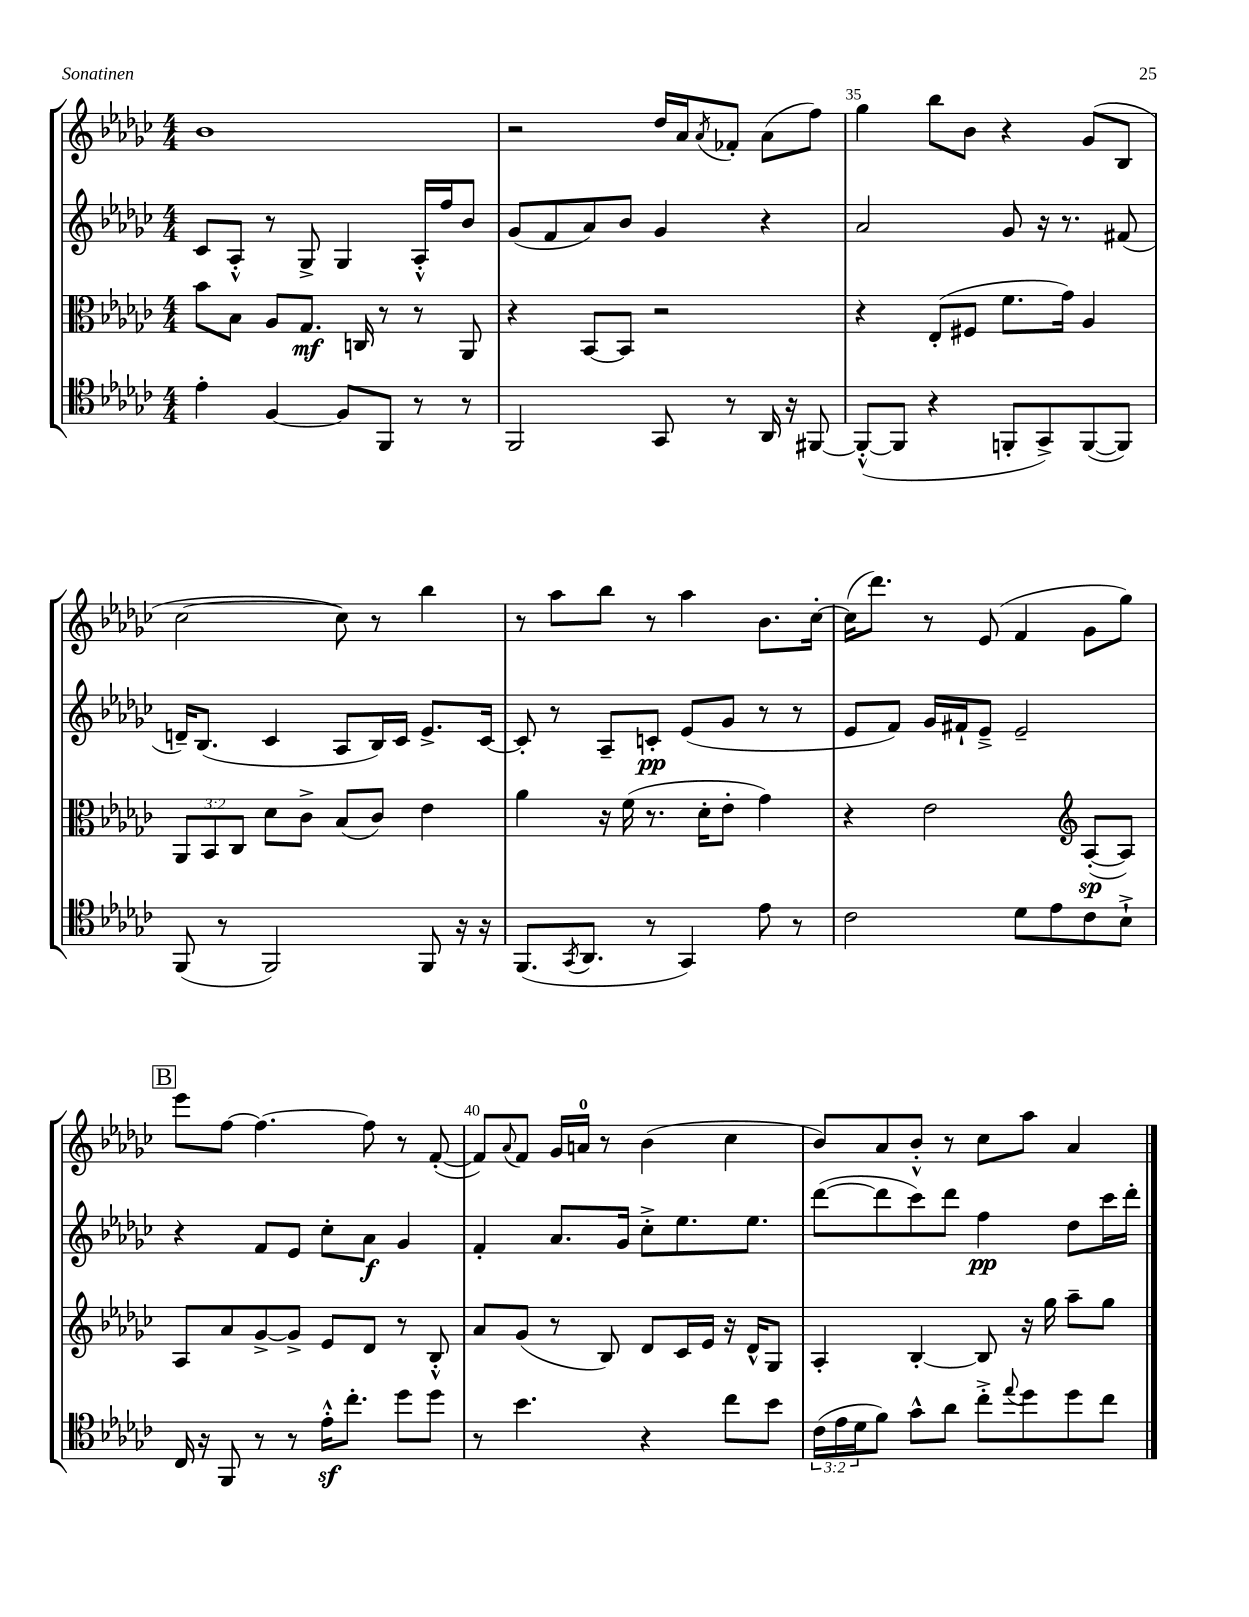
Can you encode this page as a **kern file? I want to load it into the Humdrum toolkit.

**kern	**kern	**kern	**kern
*staff4	*staff3	*staff2	*staff1
*clefC4	*clefC3	*clefG2	*clefG2
*k[b-e-a-d-g-c-]	*k[b-e-a-d-g-c-]	*k[b-e-a-d-g-c-]	*k[b-e-a-d-g-c-]
*M4/4	*M4/4	*M4/4	*M4/4
4e-'	8b-	8c-	1b-
.	8B-	8A-'^^	.
[4F	8A-	8r	.
.	8.G-	8G-^	.
8F]	.	4G-	.
.	16C	.	.
8FF	8r	.	.
8r	8r	16A-'^^	.
.	.	16ff	.
8r	8AA-	8b-	.
=	=	=	=
2FF	4r	(8g-	2r
.	.	8f	.
.	[8BB-	8a-)	.
.	8BB-]	8b-	.
8GG-	2r	4g-	16dd-
.	.	.	16a-
.	.	.	8qa-
8r	.	.	8f-'
16AA-	.	4r	(8a-
16r	.	.	.
[8FF#	.	.	8ff)
=	=	=	=
(8FF#'^^_	4r	2a-	4gg-
8FF#]	.	.	.
4r	(8E-'	.	8bb-
.	8F#	.	8b-
8FF'	8.f	8g-	4r
8GG-^)	.	16r	.
.	16g-)	8.r	.
([8FF	4A-	.	(8g-
8FF])	.	(8f#	8B-
=	=	=	=
(8FF	12AA-	16d~)	[2cc-
.	.	(8.B-	.
.	12BB-	.	.
8r	.	.	.
.	12C-	.	.
2FF)	8d-	4c-	.
.	8c-^	.	.
.	(8B-	8A-	8cc-])
.	8c-)	16B-)	8r
.	.	16c-	.
8FF	4e-	8.e-^	4bb-
16r	.	.	.
16r	.	[16c-	.
=	=	=	=
(8.FF	4a-	8c-']	8r
.	.	8r	8aa-
8qGG-	.	.	.
8.AA-	.	.	.
.	16r	8A-~	8bb-
.	(16f	.	.
8r	8.r	8c'	8r
4GG-)	.	(8e-	4aa-
.	16d-'	.	.
.	8e-'	8g-	.
8e-	4g-)	8r	8.b-
8r	.	8r	.
.	.	.	[16cc-'
=	=	=	=
2c-	4r	8e-	(16cc-]
.	.	.	8.ddd-)
.	.	8f)	.
.	2e-	16g-	8r
.	.	16f#`	.
.	.	8e-~^	(8e-
8d-	.	2e-~	4f
8e-	.	.	.
*	*clefG2	*	*
8c-	([8A-'	.	8g-
8B-`^	8A-])	.	8gg-)
=	=	=	=
16C-	8A-	4r	8eee-
16r	.	.	.
8FF	8a-	.	[8ff
8r	[8g-^	8f	4.ff_
8r	8g-^]	8e-	.
16e-'^^	8e-	8cc-'	.
8.cc-'	.	.	.
.	8d-	8a-	8ff]
8dd-	8r	4g-	8r
8dd-	8B-'^^	.	([8f'
=	=	=	=
8r	8a-	4f'	8f])
.	.	.	8qqa-
4.b-	(8g-	.	8f
.	8r	8.a-	16g-
.	.	.	16a
.	8B-)	.	8r
.	.	16g-	.
4r	8d-	8cc-'^	(4b-
.	16c-	8.ee-	.
.	16e-	.	.
8cc-	16r	.	4cc-
.	16d-^^	8.ee-	.
8b-	8G-	.	.
=	=	=	=
(24c-	4A-'	([8ddd-	8b-)
24e-	.	.	.
24d-	.	.	.
8f)	.	8ddd-]	8a-
8g-^^	[4B-'	8ccc-)	8b-'^^
8a-	.	8ddd-	8r
8cc-'^	8B-]	4ff	8cc-
8qqee-	.	.	.
8dd-	16r	.	8aa-
.	16gg-	.	.
8dd-	8aa-~	8dd-	4a-
8cc-	8gg-	16ccc-	.
.	.	16ddd-'	.
==	==	==	==
*-	*-	*-	*-
